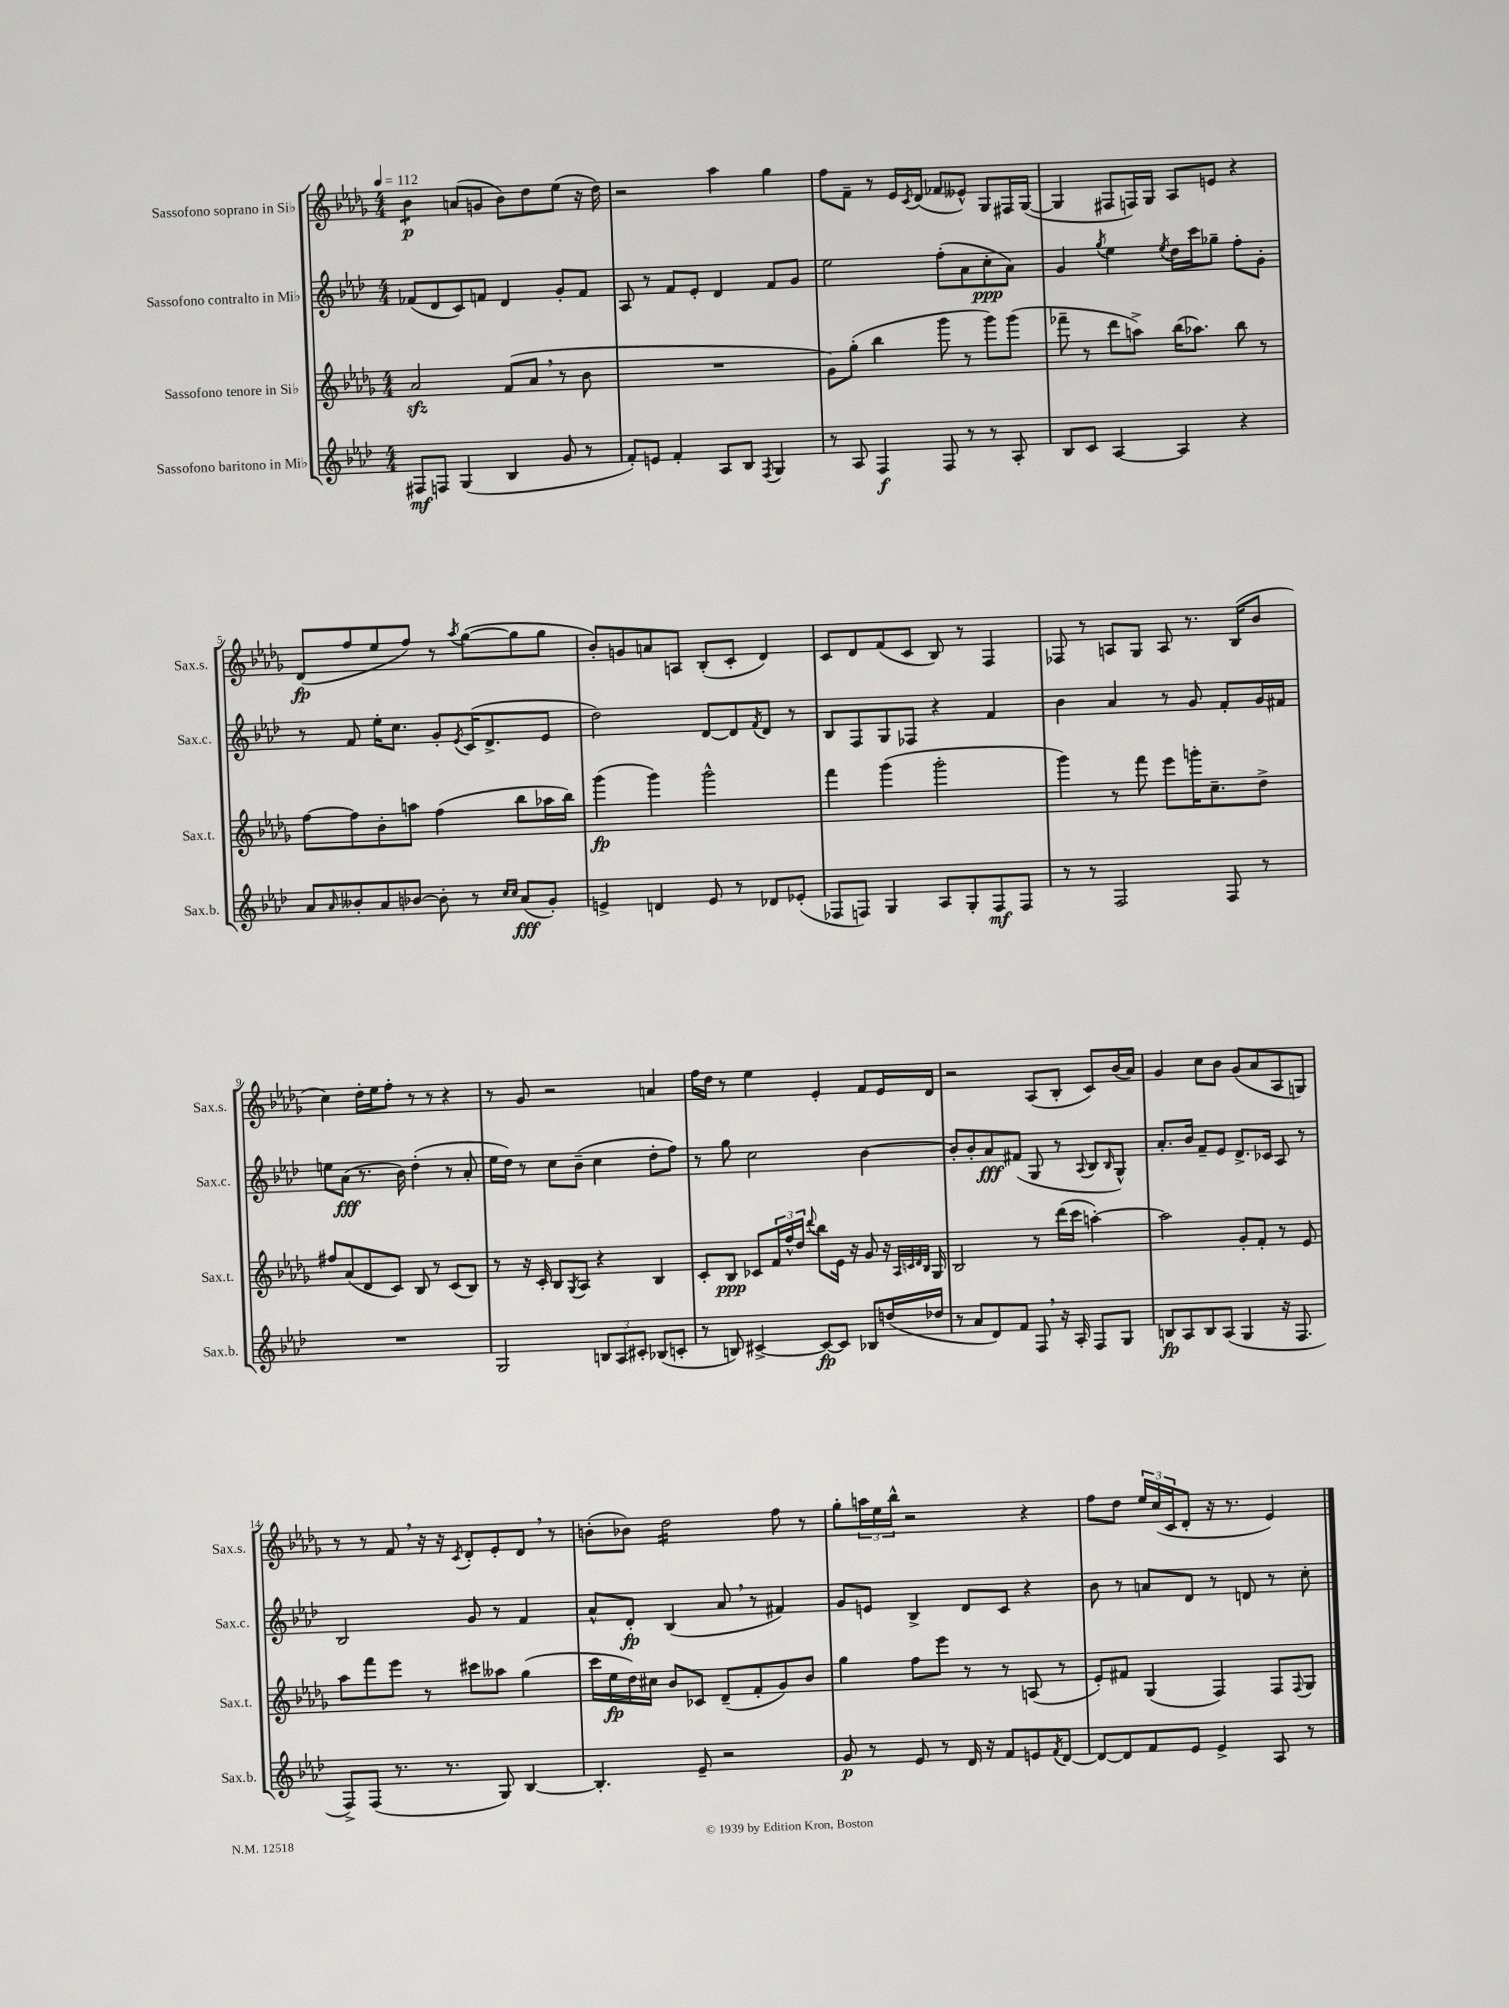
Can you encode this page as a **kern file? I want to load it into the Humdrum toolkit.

**kern	**kern	**kern	**kern
*staff4	*staff3	*staff2	*staff1
*clefG2	*clefG2	*clefG2	*clefG2
*k[b-e-a-d-]	*k[b-e-a-d-g-]	*k[b-e-a-d-]	*k[b-e-a-d-g-]
*M4/4	*M4/4	*M4/4	*M4/4
*MM112	*MM112	*MM112	*MM112
8F#	2a-	(8f-	4b-
8F	.	8d-	.
(4G	.	8c)	(8a
.	.	8f	8g
4B-	(8f	4d-	8b-)
.	8a-	.	8dd-
8g	8r	8g'	(8ee-
8r	8b-	8f	16r
.	.	.	16dd-)
=	=	=	=
8f')	1r	8A-	2r
8e	.	8r	.
4f'	.	8f	.
.	.	8e-'	.
8A-	.	4d-	4aa-
8B-	.	.	.
8qF	.	.	.
4G	.	8f	4gg-
.	.	8g	.
=	=	=	=
8r	8g-)	2ee-	8ff
8A-	(8gg-'	.	8f~
4F	4bb-	.	8r
.	.	.	16e-
.	.	.	8qc
.	.	.	(16d-
8F	8ggg-	(8ff'	8f-
8r	8r	8a-	8e--^^)
8r	8ggg-)	8cc'	8G-
8A-'	(8ggg-	8a-)	16F#
.	.	.	([16G-
=	=	=	=
8B-	8fff-~	4g	4G-]
8c	8r	.	.
.	.	8qgg	.
[4A-	8ddd-	4ee-	8F#
.	8aa^)	.	16F)
.	.	.	16G-
.	.	8qee-	.
4A-]	(16bb-	16dd-	8A-
.	8.aa-)	16ccc	.
.	.	8gg-~	8e
4r	8bb-	8ff'	4r
.	8r	8g'	.
=	=	=	=
8a-	[8ff	8r	(8d-
16qqa-	.	.	.
8b--'	8ff]	8f	8ff
8a-	8b-'	16ee-'	8ee-
.	.	8.cc	.
[8b-	8aa	.	8ff)
8b-']	(4ff	8g'	8r
.	.	8qe-	8qaa-
8r	.	(16c	([8gg-
.	.	8.d-^	.
16qqcc	.	.	.
16qqcc	.	.	.
(8a-	8bb-	.	8gg-]
8g')	16aa-	8e-	8gg-
.	16bb-)	.	.
=	=	=	=
4e^	(4ggg-	2dd-)	8b-')
.	.	.	8g
4d	4ggg-)	.	8a
.	.	.	8A
8e	2ggg-^^	[8d-	(8B-'
8r	.	8d-]	8c'
.	.	8qf	.
8d-	.	8d-	4d-)
(8e-'	.	8r	.
=	=	=	=
8F-	4fff	8B-	8c
8F)	.	8F	8d-
4G	(4ggg-	8G	(8f
.	.	8F-	8c
8A-	2ggg-'	4r	8B-)
8G'	.	.	8r
8F	.	4f	4F
8F	.	.	.
=	=	=	=
8r	4ggg-)	4b-	8F-
8r	.	.	8r
2F	8r	4a-	8A
.	8fff	.	8G-
.	8eee-	8r	8A
.	16ggg'	8g	8.r
.	8.cc~	.	.
8F	.	8f'	.
.	.	.	(16B-
8r	8dd-^	16g	8b-
.	.	16f#	.
=	=	=	=
1r	8ff#	8ee	4cc)
.	(8a-	(8a-	.
.	8d-	8.r	16dd-'
.	.	.	16ee-
.	8c)	.	8ff'
.	.	16b-)	.
.	8B-	(4dd-'	8r
.	8r	.	8r
.	(8c	8r	4r
.	8B-)	8a-'	.
=	=	=	=
2G	8r	16ee-	8r
.	.	16dd-)	.
.	16r	8r	8g-
.	16c'	.	.
.	8B-	8cc	2r
.	8qG-	.	.
.	8A-	(8b-~	.
12B	4r	4cc	.
12A-	.	.	.
12c#'	.	.	.
(8B-	4B-	8dd-'	4a
8c'	.	8ff)	.
=	=	=	=
8r	8c'	8r	16ff
.	.	.	16dd-
8B)	8B-	8gg	8r
[4c#^	8c-	2cc	4ee-
.	24f	.	.
.	24ff^^	.	.
.	24dd-	.	.
.	8qqddd-	.	.
8c#_	8bb-	.	4e-'
8c#]	16e-	.	.
.	16r	.	.
8B-	8g-	[4b-	8f
(16dd	16r	.	16e-
.	32qqA-	.	.
.	32qqc	.	.
.	32qqd-	.	.
.	32qqB-	.	.
16dd-	16G-	.	16d-
=	=	=	=
8r	2B-	8b-']	2r
8a-	.	8b-'	.
8d-)	.	8a-	.
8f	.	(8f#	.
8F	8r	8G	(8A-
16r	(16ddd-	8r	8B-'
16A-'	16ccc	.	.
.	.	8qqA-	.
8F	[4aa')	8B-	8c)
.	.	16qqB-	.
8G	.	8G^^)	(16b-
.	.	.	16a-)
=	=	=	=
8B	2aa]	8.a-'	4g-
8A-	.	.	.
.	.	16b-	.
8B	.	8f~	8cc
(8A-	.	8e-	8b-
4G	8g-'	8.d-^	(8g-
.	8f'	.	8a-
.	.	16c-	.
16r	8r	8A-	8A-
8.F	.	.	.
.	8e-	8r	8G)
=	=	=	=
8F^)	8aa-	2B-	8r
(8F	8fff	.	8r
8.r	8eee-	.	8f
.	8r	.	16r
8.r	.	.	16r
.	.	.	8qc
.	8ccc#	8g	8d-'
8G)	8aa--	8r	8e-'
[4B-	(4gg-	4f	8d-
.	.	.	8r
=	=	=	=
4.B-']	16ccc	8a-^^	(8b'
.	16ee-	.	.
.	16dd-)	8d-'	8b-)
.	16cc#	.	.
.	8b-	(4B-	2dd-
8e-~	8c-	.	.
2r	(8d-~	8a-	.
.	8f'	8r	.
.	8g-)	4f#)	8ff
.	8b-	.	8r
=	=	=	=
8g	4gg-	8g	8gg-'
8r	.	8e	24aa
.	.	.	24ee-
.	.	.	24bb-^^
8e-	8ff	4B-^	2r
8r	8eee-	.	.
16d-	8r	8d-	.
16r	.	.	.
8f	8r	8c	.
8e	(8A	4r	4r
8qf	.	.	.
[8d-	8r	.	.
=	=	=	=
8d-_	8e-')	8b-	8ff
8d-]	8f#	8r	8dd-
8f	(4G-	8a	24ee-
.	.	.	(24cc
.	.	.	24c
8e-	.	8d-	8d-'
4e-^	4F)	8r	16r
.	.	.	8.r
.	.	8d	.
8A-	8F	8r	4e-)
.	8qqF	.	.
8r	8G-	8cc'	.
==	==	==	==
*-	*-	*-	*-
